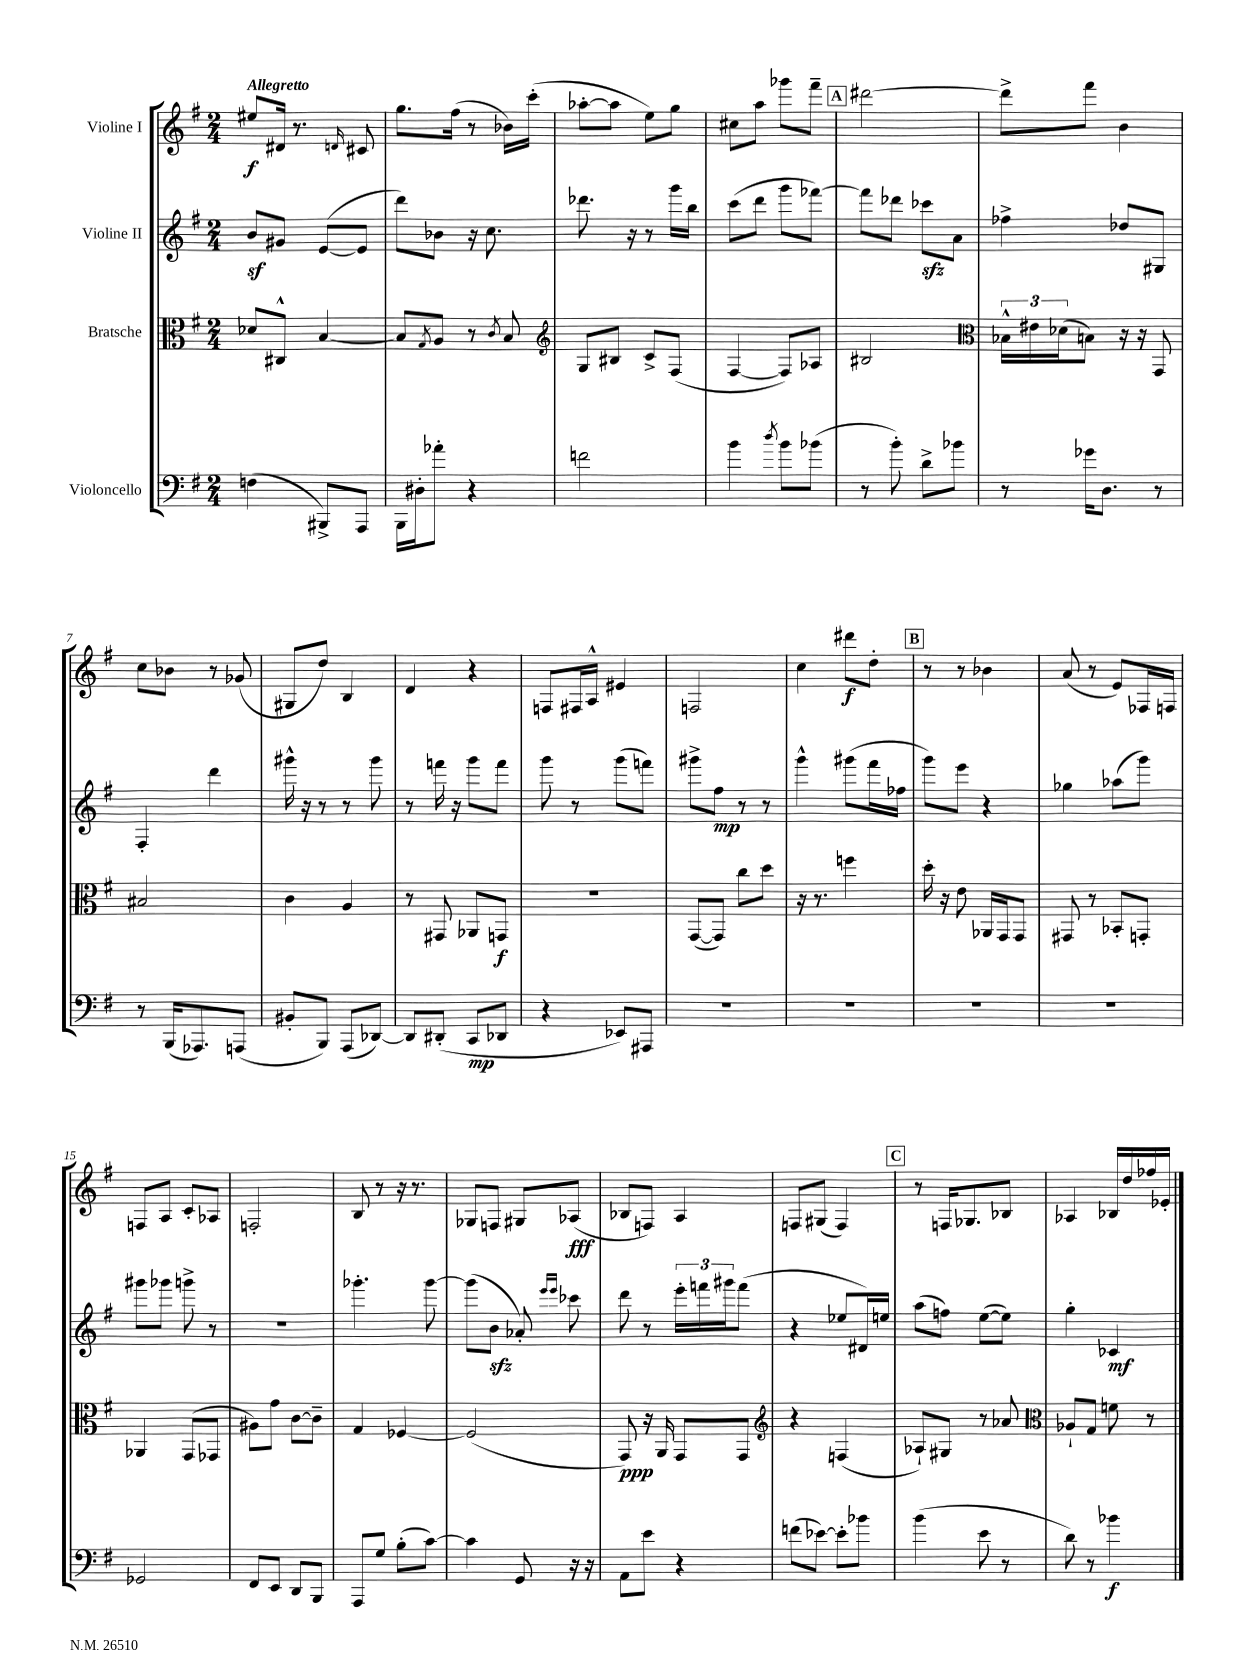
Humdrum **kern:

**kern	**kern	**kern	**kern
*staff4	*staff3	*staff2	*staff1
*clefF4	*clefC3	*clefG2	*clefG2
*k[f#]	*k[f#]	*k[f#]	*k[f#]
*M2/4	*M2/4	*M2/4	*M2/4
(4F	8d-	8b	8ee#
.	8C#^^	8g#	16d#
.	.	.	8.r
8BBB#^)	[4B	([8e	.
.	.	.	16qqd
8AAA	.	8e]	8c#
=	=	=	=
16BBB	8B]	8ddd)	8.gg
16D#'	.	.	.
.	8qG	.	.
8a-'	8A	8b-	.
.	.	.	(16ff#
4r	8r	16r	8r
.	.	8.cc	.
.	8qc	.	.
.	8B	.	16b-)
.	.	.	(16ccc'
=	=	=	=
*	*clefG2	*	*
2f	8G	8.ddd-	[8aa-'
.	8B#	.	8aa-]
.	.	16r	.
.	8c^	8r	8ee)
.	(8F#	16ggg	8gg
.	.	16bb	.
=	=	=	=
4b	[4F#	(8ccc	8cc#
.	.	8ddd	8aa
8qdd	.	.	.
8b	8F#])	8ggg	8ggg-
(8b-	8A-	[8fff-)	8fff#~
=	=	=	=
8r	2B#	8fff-]	[2ddd#
8b')	.	8ddd-	.
8d^	.	8ccc-	.
8b-	.	8a	.
=	=	=	=
*	*clefC3	*	*
8r	24B-^^	4ff-^	8ddd#^]
.	24e#	.	.
.	(24d-	.	.
16g-	8B)	.	8fff#
8.D	.	.	.
.	16r	8dd-	4b
.	16r	.	.
8r	8GG	8G#	.
=	=	=	=
8r	2B#	4F#'	8cc
(16BBB	.	.	8b-
8.AAA-)	.	.	.
.	.	4ddd	8r
(8AAA	.	.	(8g-
=	=	=	=
8BB#'	4c	16ggg#^^	8G#
.	.	16r	.
8BBB)	.	8r	8dd)
(8AAA	4A	8r	4B
[8DD-)	.	8ggg#	.
=	=	=	=
8DD-]	8r	8r	4d
(8DD#'	8GG#	16fff	.
.	.	16r	.
8CC	8AA-	8ggg	4r
8DD-	8GG	8fff	.
=	=	=	=
4r	2r	8ggg	8F
.	.	8r	16F#
.	.	.	16A^^
8EE-)	.	(8ggg	4e#
8AAA#	.	8fff)	.
=	=	=	=
2r	([8GG	8ggg#^	2F
.	8GG])	8ff#	.
.	8cc	8r	.
.	8dd	8r	.
=	=	=	=
2r	16r	4ggg^^	4cc
.	8.r	.	.
.	4ff	(8ggg#	8ddd#
.	.	16fff#	8dd'
.	.	16ff-	.
=	=	=	=
2r	16dd'	8ggg)	8r
.	16r	.	.
.	8e	8eee	8r
.	16AA-	4r	4b-
.	16GG	.	.
.	8GG	.	.
=	=	=	=
2r	8GG#	4gg-	(8a
.	8r	.	8r
.	8BB-'	(8aa-	8e)
.	8GG'	8ggg)	16F-
.	.	.	16F
=	=	=	=
2GG-	4AA-	8ggg#	8F
.	.	8ggg-	8A
.	(8GG	8ggg^	8c'
.	8GG-	8r	8A-
=	=	=	=
8FF#	8A#)	2r	2F'
8EE	8g	.	.
8DD	[8c	.	.
8BBB	8c~]	.	.
=	=	=	=
8AAA	4G	4.ggg-'	8B
8G	.	.	8r
(8B'	[4F-	.	16r
.	.	.	8.r
[8c)	.	[8ggg-	.
=	=	=	=
4c]	(2F-]	(8ggg-]	8G-
.	.	8b	8F
8GG	.	8a-')	8G#
.	.	16qqeee	.
.	.	16qqeee	.
16r	.	8ccc-	(8A-
16r	.	.	.
=	=	=	=
8AA	8GG)	8ddd	8B-
8e	16r	8r	8F)
.	16AA	.	.
4r	8GG	24eee'	4A
.	.	24fff	.
.	.	24ggg#	.
.	8GG	(8fff	.
=	=	=	=
*	*clefG2	*	*
(8f	4r	4r	8F
[8e-)	.	.	(8G#
8e-']	(4F	8ee-	4F)
8b-	.	16d#)	.
.	.	16ee	.
=	=	=	=
(4b	8A-`)	(8aa	8r
.	8G#	8ff)	16F
.	.	.	8.G-
8e	8r	([8ee	.
8r	8a-	8ee])	8B-
=	=	=	=
*	*clefC3	*	*
8d)	8A-`	4gg'	4A-
8r	8G	.	.
4b-	8f	4c-	16B-
.	.	.	16dd
.	8r	.	16ff-
.	.	.	16e-'
==	==	==	==
*-	*-	*-	*-
